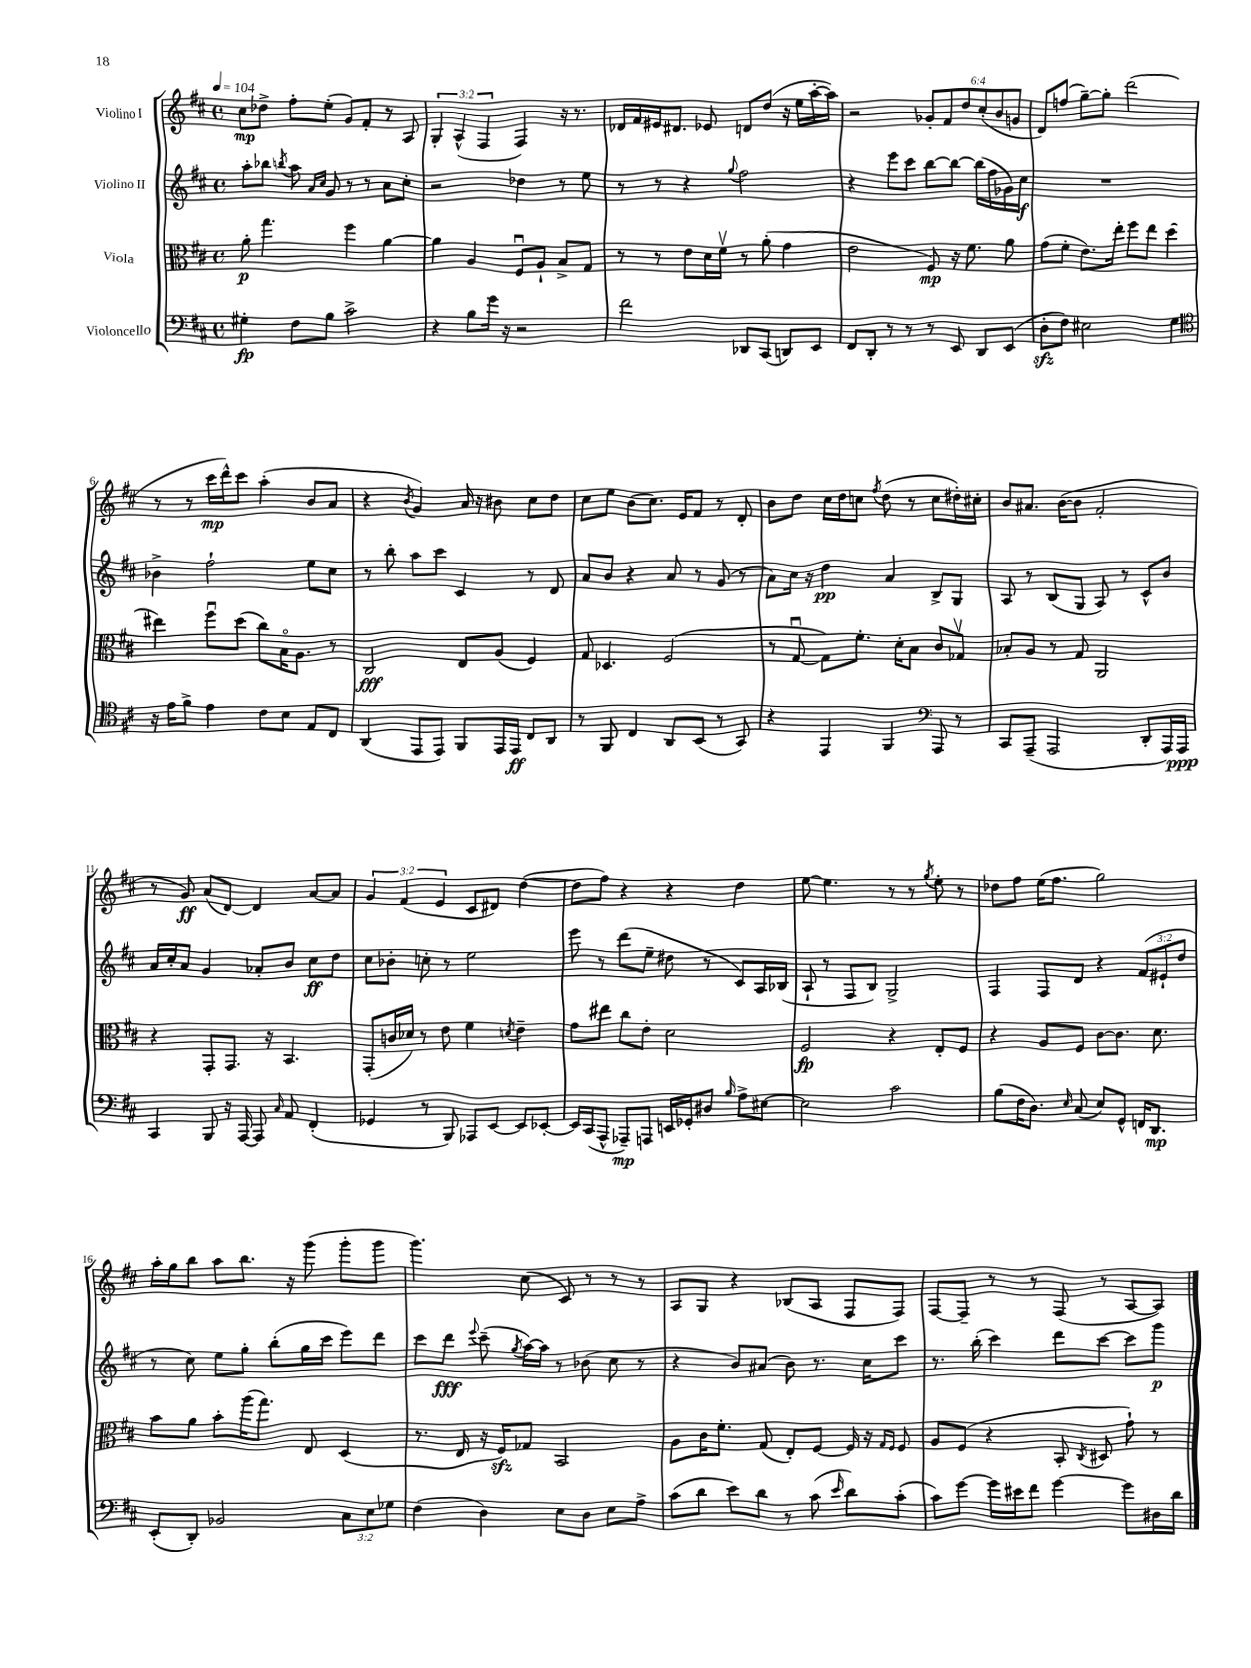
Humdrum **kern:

**kern	**kern	**kern	**kern
*staff4	*staff3	*staff2	*staff1
*clefF4	*clefC3	*clefG2	*clefG2
*k[f#c#]	*k[f#c#]	*k[f#c#]	*k[f#c#]
*M4/4	*M4/4	*M4/4	*M4/4
*met(c)	*met(c)	*met(c)	*met(c)
*MM104	*MM104	*MM104	*MM104
4G#'	8a'	8aa'	8cc#
.	4.gg	8bb-	8dd-^
.	.	8qbb	.
8F#	.	8aa	8ff#'
.	.	16qqa	.
.	.	16qqcc#	.
8B	.	8g	(8ee'
2c#^	4ff#	8r	8g)
.	.	8r	8f#'
.	[4a	8a	8r
.	.	8cc#'	8A
=	=	=	=
4r	4a]	2r	6G'
.	.	.	(6A^^
8B	4A	.	.
.	.	.	6F#
16g	.	.	.
16r	.	.	.
2r	8F#u	4dd-	4F#)
.	8A`	.	.
.	8B^	8r	16r
.	.	.	8.r
.	8G	8ee	.
=	=	=	=
2f#	8r	8r	16d-
.	.	.	16f#
.	8r	8r	16e#
.	.	.	8.d#
.	8e	4r	.
.	16d	.	8e-
.	16f#v	.	.
.	.	8qqgg	.
8DD-	8r	2ff#	8d
(8CC#	(8a'	.	(8dd
8DD)	4g	.	16r
.	.	.	16ee
8EE	.	.	[16aa'
.	.	.	16aa])
=	=	=	=
8FF#	2e	4r	2r
8DD'	.	.	.
8r	.	8eee	.
8r	.	8ccc#	.
8r	8F#)	[8bb	12g-'
.	.	.	12f#
8EE	16r	8bb_	.
.	.	.	12dd
.	8.f#	.	.
8DD	.	(16bb]	(12cc#'
.	.	16ff#	.
.	.	.	12b
(8EE	8a	16g-)	.
.	.	.	12g
.	.	16cc#	.
=	=	=	=
8D'	(8g	1r	8d)
8F#)	8f#'	.	(8ff
2E#	8.e)	.	[8gg~)
.	.	.	8gg']
.	16ee'	.	.
.	8ff#	.	(2ddd
.	8ee	.	.
4G	(4dd	.	.
=	=	=	=
*clefC4	*	*	*
16r	4ee#)	4b-^	8r
16e	.	.	.
8f#^	.	.	8r
4e	8ff#u	2ff#`	16ccc#
.	.	.	16ddd^^)
.	(8dd	.	8ccc#
8c#	8cc#)	.	(4aa'
8B	16Bo	.	.
.	8.A	.	.
8E	.	8ee	8b
8C#	8r	8cc#	8a
=	=	=	=
(4AA	2C#	8r	4r
.	.	8bb'	.
.	.	.	8qb
8EE	.	8aa	4g)
8EE)	.	8ccc#	.
8FF#	8E	4c#	16a
.	.	.	16r
16EE	(8A	.	8b#
16EE	.	.	.
8C#	4F#)	8r	8cc#
8AA	.	8d	8dd
=	=	=	=
8r	8G	8a	8cc#
8FF#	4.D-	8b	8ee
4C#	.	4r	(8b
.	.	.	8.cc#)
8AA	(2F#	8a	.
.	.	.	16e
(8BB	.	8r	8f#
8r	.	(8g	8r
8GG)	.	8r	8d'
=	=	=	=
4r	8r	8a)	8b
.	[8Gu	16cc#	8dd
.	.	16r	.
4EE	8G])	4dd	16cc#
.	.	.	16dd
.	8.f#'	.	8cc
.	.	.	8qff#
4FF#	.	4a	(8dd
.	16d'	.	.
.	8B	.	8r
*clefF4	*	*	*
8AAA	8c#	8B^	8cc
8r	8G-v	8G	16dd#')
.	.	.	16cc#'
=	=	=	=
8CC#	8B-'	8A	8b
(8AAA~	8A	8r	8.a#
2AAA	8r	(8B	.
.	.	.	([16b
.	8G	8G	8b]
.	2AA	8A)	2f#'
.	.	8r	.
8DD'	.	8c#^^	.
16AAA)	.	8b	.
16AAA	.	.	.
=	=	=	=
4CC#	4r	16a	8r
.	.	16cc#'	.
.	.	8a	8g)
8BBB	8GG'	4g	(8a
16r	8.GG	.	[8d)
[16AAA	.	.	.
8AAA]	.	8a-'	4d]
.	16r	.	.
16qqC#	.	.	.
8AA	4.BB	8b	.
(4FF#'	.	8cc#	[8a
.	.	8dd	8a]
=	=	=	=
4GG-	(8GG'	8cc#	6g
.	16c	8b-'	.
.	.	.	(6f#
.	16d-)	.	.
8r	8r	8cc'	.
.	.	.	6e
8BBB)	8e	8r	.
8AAA-	4f#	2ee	8c#
[8EE	.	.	8d#)
.	8qd	.	.
8EE]	4e~	.	([4dd
[8EE-'	.	.	.
=	=	=	=
16EE-]	8g	8eee	8dd]
(16CC#	.	.	.
8AAA^^	8ee#	8r	8ff#)
8AAA-~)	8cc#	(8ddd	4r
8AAA	8e'	8ee~	.
16EE	2d	8dd#	4r
16GG-'	.	.	.
8D#	.	8r	.
16qqB	.	.	.
8A^	.	8c#)	4dd
[8E#	.	16A	.
.	.	(16B-	.
=	=	=	=
2E#]	2F#	8A`	[8ee
.	.	8r	4.ee]
.	.	8F#	.
.	.	8B)	.
2c#	4r	2G^	8r
.	.	.	8r
.	.	.	8qgg
.	8E'	.	8ee'
.	8F#	.	8r
=	=	=	=
(8B	4r	4F#	8dd-
16F#	.	.	8ff#
8.D)	.	.	.
.	8A	8F#	(16ee
.	.	.	8.ff#
16qqE	.	.	.
(8C#	8F#	8d	.
8E)	[8c#	4r	2gg)
8GG^^	8.c#]	.	.
16FF	.	(12f#	.
8.DD	8.d	.	.
.	.	12e#`	.
.	.	12dd	.
=	=	=	=
(8EE'	8b	8r	16aa'
.	.	.	16gg
8DD')	8a	8cc#)	8bb
2BB-	8b'	8ee	8aa
.	(16aa	8gg'	8.bb
.	8.gg)	.	.
.	.	(8bb'	.
.	.	.	16r
.	8E	16gg	(8ggg
.	.	16ccc#	.
12C#	(4D	8eee)	8ggg'
12E	.	.	.
.	.	8ddd	8ggg
12G-	.	.	.
=	=	=	=
(4F#	8.r	8ccc#	4.ggg)
.	.	8ddd	.
.	16E	.	.
.	.	8qqeee	.
4D)	16r	(8ccc#~	.
.	16F#)	.	.
.	.	8qgg	.
.	8G-	[16aa)	(8cc#
.	.	16aa]	.
8E	2BB	8r	8c#)
8D	.	(8b-	8r
8E	.	8cc#	8r
8A^	.	8r	8r
=	=	=	=
(8c#	8A	4r	8A
8d	16c#	.	8G
.	8.f#'	.	.
8e)	.	8b)	4r
8d	(8G	(8a#	.
8r	8E')	8b)	(8B-
(8c#	[8F#	8.r	8A
16qqe	.	.	.
8d)	16F#]	.	8F#
.	16r	16cc#	.
.	16qqG	.	.
.	16qqF#	.	.
(8c#'	8F#	8ccc#	8F#)
=	=	=	=
8c#)	8A	8.r	[8F#
[8g	(8F#	.	8F#~]
.	.	(16bb'	.
16g]	4r	4ccc#)	8r
16e#	.	.	.
8f#	.	.	8r
[4g	8BB'	8ddd	(8F#
.	8qC#	.	.
.	8D#	[8ccc#	8r
8g]	8g`)	8ccc#]	[8A
16D#	8r	8ggg	8A])
16d	.	.	.
==	==	==	==
*-	*-	*-	*-
